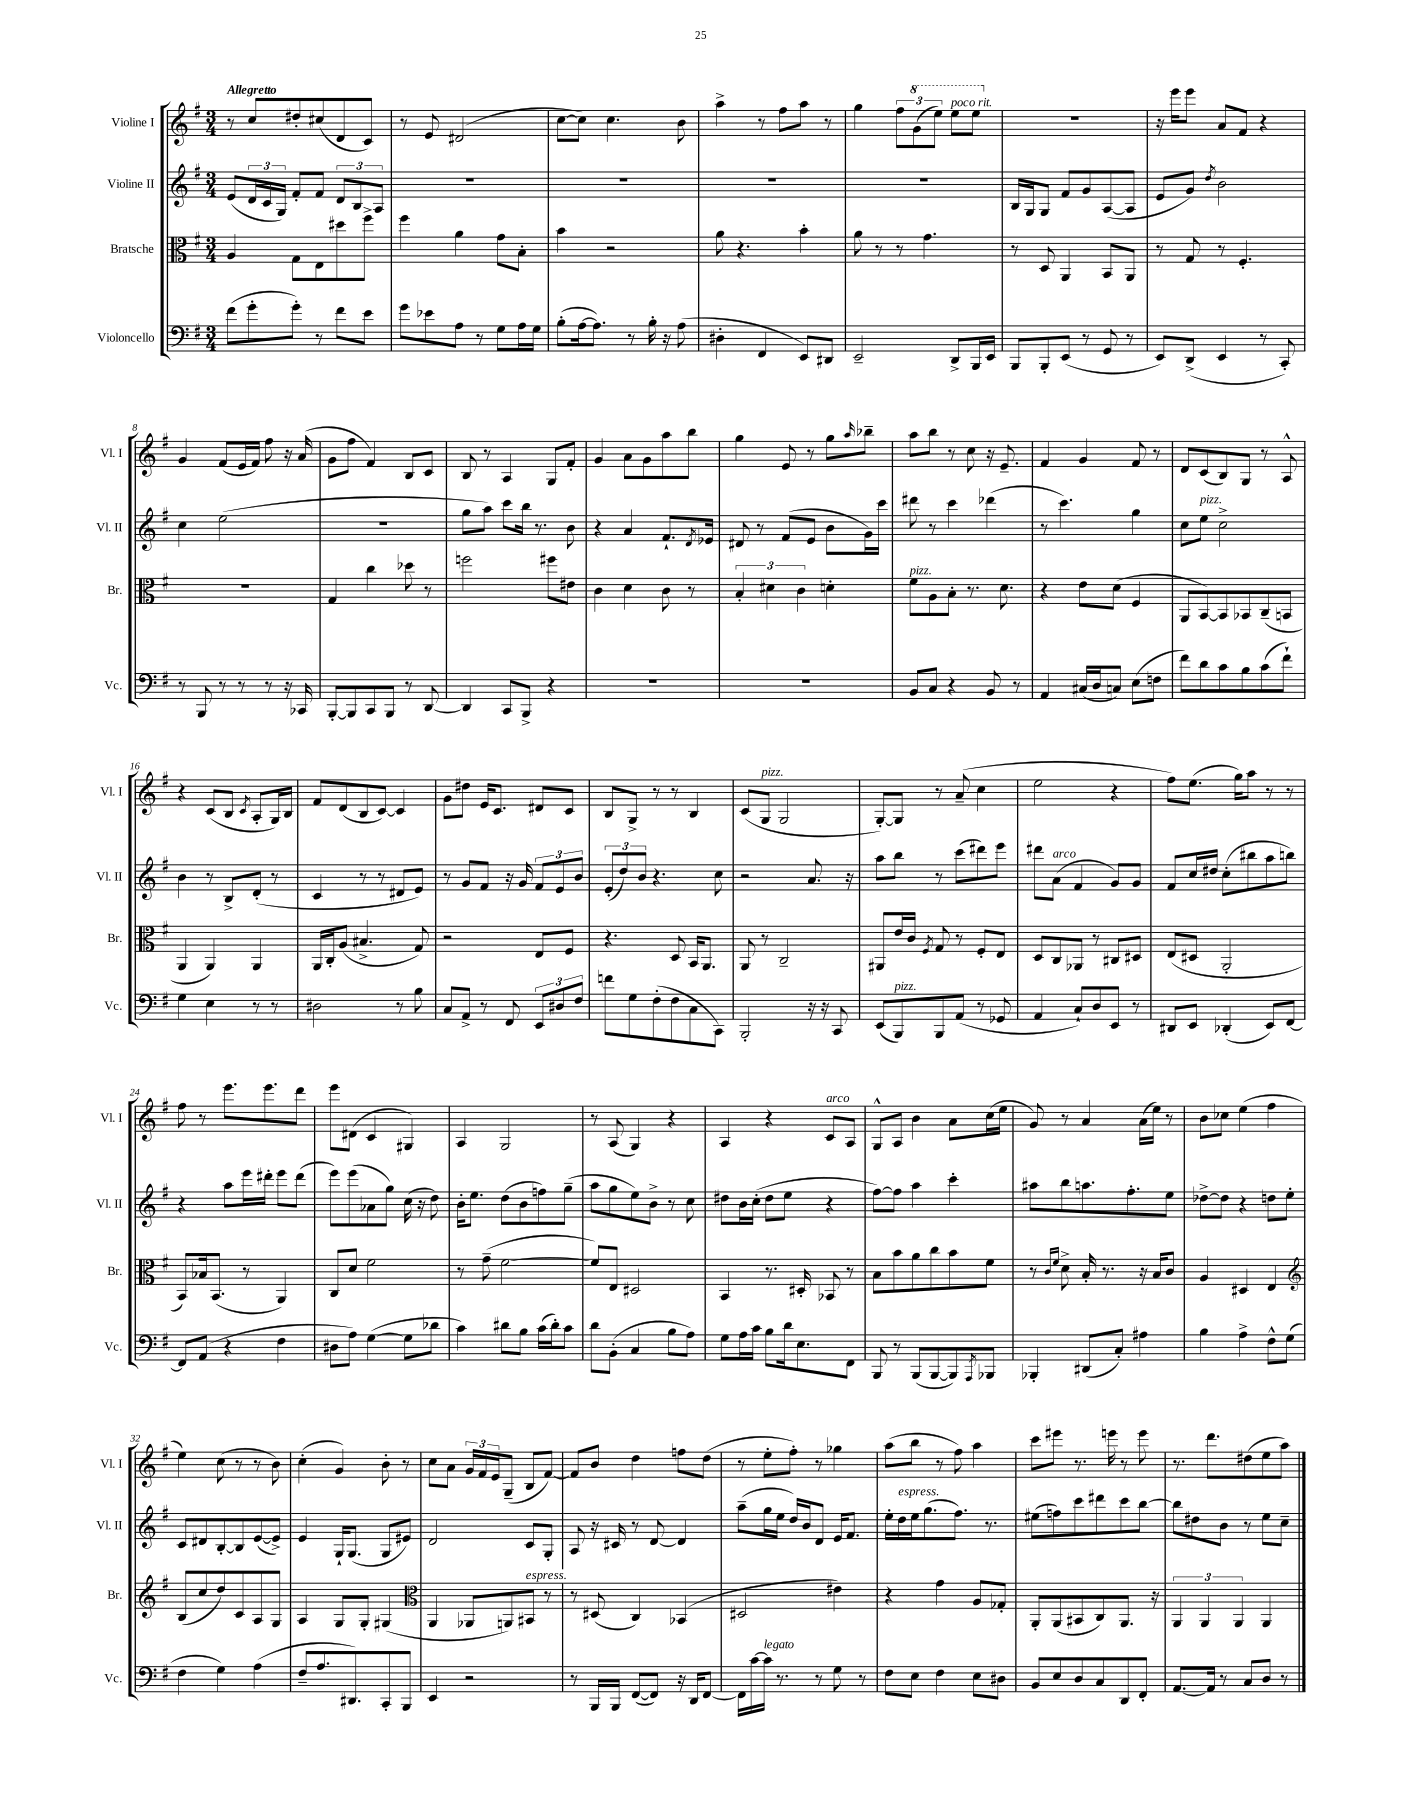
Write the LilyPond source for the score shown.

<<
\new StaffGroup <<
\new Staff = "s0" \with { instrumentName = "Violine I" shortInstrumentName = "Vl. I" } {
    \clef treble \key g \major \numericTimeSignature \time 3/4 \tempo "Allegretto"
    r8 c''8 dis''8-. cis''8( d'8 c'8) |
    r8 e'8 dis'2( |
    c''8~ c''8) c''4. b'8 |
    a''4-> r8 fis''8 a''8 r8 |
    g''4 \tuplet 3/2 { fis''8 \ottava #1 g''8( e'''8) } e'''8^\markup { \italic "poco rit." } e'''8 \ottava #0 |
    R2. |
    r16 e'''16 e'''8 a'8 fis'8 r4 |
    g'4 fis'8( e'16 fis'16) fis''8 r16 a'16( |
    g'8 fis''8 fis'4) b8 c'8 |
    b8 r8 a4 g8 fis'8-. |
    g'4 a'8 g'8 a''8 b''8 |
    g''4 e'8 r8 g''8 \grace { a''16 } bes''8-- |
    a''8 b''8 r8 c''8 r16 e'8.-- |
    fis'4 g'4 fis'8 r8 |
    d'8 c'8( b8) g8 r8 a8-^ |
    r4 c'8( b8 \acciaccatura { c'8 } a8-. g16) b16 |
    fis'8 d'8( b8 c'8~) c'4 |
    g'8 dis''8 e'16 c'8. dis'8 c'8 |
    b8 g8-> r8 r8 b4 |
    c'8( g8^\markup { \italic "pizz." } g2 |
    g8~-.) g8 r8 a'8--( c''4 |
    e''2 r4 |
    fis''8) e''8.( g''16) a''8 r8 r8 |
    fis''8 r8 e'''8. e'''8. d'''8 |
    e'''8 dis'8( c'4 gis4) |
    a4 g2 |
    r8 a8( g4) r4 |
    a4 r4 c'8^\markup { \italic "arco" } a8 |
    g8-^ a8 b'4 a'8 c''16( e''16 |
    g'8) r8 a'4 a'16( e''16) r8 |
    b'8 ces''8 e''4( fis''4 |
    e''4) c''8( r8 r8 b'8) |
    c''4-.( g'4) b'8-. r8 |
    c''8 a'8 \tuplet 3/2 { g'16 fis'16 e'16 } g8--( b8 fis'8~) |
    fis'8 b'8 d''4 f''8 d''8( |
    r8 e''8-. fis''8-.) r8 ges''4 |
    a''8( b''8 r8 fis''8) a''4 |
    c'''8 eis'''8 r8. e'''16 r8 e'''8 |
    r8. d'''8. dis''8( e''8 a''8) \bar "|." |
}
\new Staff = "s1" \with { instrumentName = "Violine II" shortInstrumentName = "Vl. II" } {
    \clef treble \key g \major \numericTimeSignature \time 3/4
    e'8( \tuplet 3/2 { d'16 c'16 g16) } fis'8-. fis'8 \tuplet 3/2 { d'8 b8 a8 } |
    R2. |
    R2. |
    R2. |
    R2. |
    b16 g16 g8 fis'8 g'8 a8~( a8 |
    e'8 g'8) \acciaccatura { d''8 } b'2 |
    c''4 e''2( |
    r2. |
    g''8 a''8) c'''8 b''16 r8. b'8 |
    r4 a'4 fis'8.-! \acciaccatura { d'8 } ees'16 |
    dis'8 r8 fis'8( e'8 b'8 g'16) c'''16 |
    dis'''8 r8 c'''4 des'''4( |
    r8 c'''4.) g''4 |
    c''8 e''8^\markup { \italic "pizz." } c''2-> |
    b'4 r8 b8-> d'8-.( r8 |
    c'4 r8 r8 dis'8 e'8) |
    r8 g'8 fis'8 r16 g'16 \tuplet 3/2 { fis'8 e'8 b'8 } |
    \tuplet 3/2 { e'8-.( d''8) b'8 } r4. c''8 |
    r2 a'8. r16 |
    a''8 b''8 r8 c'''8( dis'''8) e'''8 |
    dis'''8 a'8^\markup { \italic "arco" }( fis'4 g'8) g'8 |
    fis'8 c''16 dis''16 c''8-.( bis''8 a''8 b''8) |
    r4 a''8 e'''16 dis'''16-. e'''8 dis'''8( |
    e'''8) e'''8( aes'8 g''8) c''16( r16 d''8) |
    b'16-. e''8. d''8( b'8 f''8) g''8--( |
    a''8 g''8 e''8) b'8-> r8 c''8 |
    dis''8 b'16 c''16-.( dis''8 e''8 r4 |
    fis''8~) fis''8 a''4 c'''4-. |
    ais''8 b''8 a''8. fis''8.-. e''8 |
    des''8~-> des''8 r4 d''8 e''8-. |
    c'8 dis'8 b8~-. b8 e'8~( e'8->) |
    e'4 g16-! g8.( g8 eis'8) |
    d'2 c'8 g8-. |
    a8 r16 cis'16 r8 d'8~ d'4 |
    a''8--( g''16 e''16 d''16) b'16 d'8 e'16 fis'8. |
    e''16-. d''16^\markup { \italic "espress." } e''16 g''8.( fis''8.) r8. |
    eis''8( f''8) c'''8 dis'''8 c'''8 b''8~ |
    b''8 dis''8 b'8 r8 e''8 c''8-- \bar "|." |
}
\new Staff = "s2" \with { instrumentName = "Bratsche" shortInstrumentName = "Br." } {
    \clef alto \key g \major \numericTimeSignature \time 3/4
    a4 g8 e8 dis''8 fis''8-> |
    fis''4 a'4 g'8 b8-. |
    b'4 r2 |
    a'8 r4. b'4-. |
    a'8 r8 r8 g'4. |
    r8 d8 a,4 b,8 a,8 |
    r8 g8 r8 fis4.-. |
    R2. |
    g4 c''4 des''8 r8 |
    f''2 fis''8 eis'8 |
    c'4 d'4 c'8 r8 |
    \tuplet 3/2 { b4-. dis'4 c'4 } d'4-. |
    fis'8^\markup { \italic "pizz." } a8 b8-. r8. d'8. |
    r4 e'8 d'8( fis4 |
    a,8 b,8~) b,8 bes,8 c8--( b,8 |
    a,4 a,4) a,4 |
    a,16 c16-. a8( bis4.-> g8) |
    r2 e8 fis8 |
    r4. d8 b,16 a,8. |
    a,8 r8 c2-- |
    ais,8 e'16 c'16 \acciaccatura { fis8 } g8 r8 fis8-. e8 |
    d8 c8 aes,8 r8 cis8 dis8 |
    e8( dis8 a,2-. |
    b,8) bes16 b,8.( r8 a,4) |
    c8 d'8 fis'2 |
    r8 g'8--( fis'2~ |
    fis'8) e8 dis2 |
    b,4 r8. dis16-. bes,8 r8 |
    b8 b'8 a'8 c''8 b'8 fis'8 |
    r8 \grace { c'16 fis'16 } d'8-> b16-. r8. r16 b16 c'8 |
    a4 dis4 e4 |
    \clef treble b8( c''8 d''8) c'8 a8 g8 |
    a4 g8 g8-. gis4( |
    \clef alto a,4 aes,8 a,8) bis,8^\markup { \italic "espress." } r8 |
    r8 dis8( c4) bes,4( |
    dis2 eis'4) |
    r4 g'4 a8 ges8-. |
    a,8-. a,8( bis,8 c8) a,8. r16 |
    \tuplet 3/2 { a,4 a,4 a,4 } a,4 \bar "|." |
}
\new Staff = "s3" \with { instrumentName = "Violoncello" shortInstrumentName = "Vc." } {
    \clef bass \key g \major \numericTimeSignature \time 3/4
    fis'8( g'8-. g'8-.) r8 fis'8 e'8 |
    g'8 ees'8 a8 r8 g8 a16 g16 |
    b8-.( a16~ a8.) r8 b16-. r16 a8( |
    dis4-. fis,4 e,8) dis,8 |
    e,2-- d,8-> b,,16 e,16 |
    b,,8 b,,8-. e,8( r8 g,8 r8 |
    e,8) d,8->( e,4 r8 c,8-.) |
    r8 b,,8 r8 r8 r8 r16 ces,16 |
    b,,8~-. b,,8 c,8 b,,8 r8 d,8~ |
    d,4 c,8 b,,8-> r4 |
    R2. |
    R2. |
    b,8 c8 r4 b,8 r8 |
    a,4 cis16( d16 c8) e8( f8 |
    fis'8) d'8 c'8 b8 c'8( fis'8-!) |
    g4 e4 r8 r8 |
    dis2 r8 b8 |
    c8 a,8-> r8 fis,8 \tuplet 3/2 { e,8 dis8 fis8 } |
    f'8 g8 fis8-.( fis8 c8 c,8) |
    b,,2-. r16 r16 c,8 |
    e,8( b,,8^\markup { \italic "pizz." }) b,,8 a,8( r8 ges,8 |
    a,4 c8-!) d8 e,8 r8 |
    dis,8 e,8 des,4-.( e,8) fis,8~ |
    fis,8 a,8( r4 fis4 |
    dis8 a8) g4~( g8 des'8 |
    c'4) dis'8 b8 c'16( dis'16-.) c'8 |
    d'8 b,8-.( c4 b8 a8) |
    g8 a16 c'16 b8 d'16 e8. fis,8 |
    b,,8 r8 b,,8( b,,8~ b,,8) \acciaccatura { a,,8 } bes,,8 |
    bes,,4-. dis,8( c8-.) ais4 |
    b4 a4-> fis8-^ g8( |
    fis4 g4) a4( |
    fis8-- a8. dis,8.) c,8-. b,,8 |
    e,4 r2 |
    r8 b,,16 b,,16 fis,8~( fis,8) r16 d,16 fis,8~ |
    fis,16 c'16~ c'16^\markup { \italic "legato" } r8. r8 g8 r8 |
    fis8 e8 fis4 e8 dis8 |
    b,8 e8 d8 c8 d,8 fis,8-. |
    a,8.~ a,16 r8 c8 d8 r8 \bar "|." |
}
>>
>>
